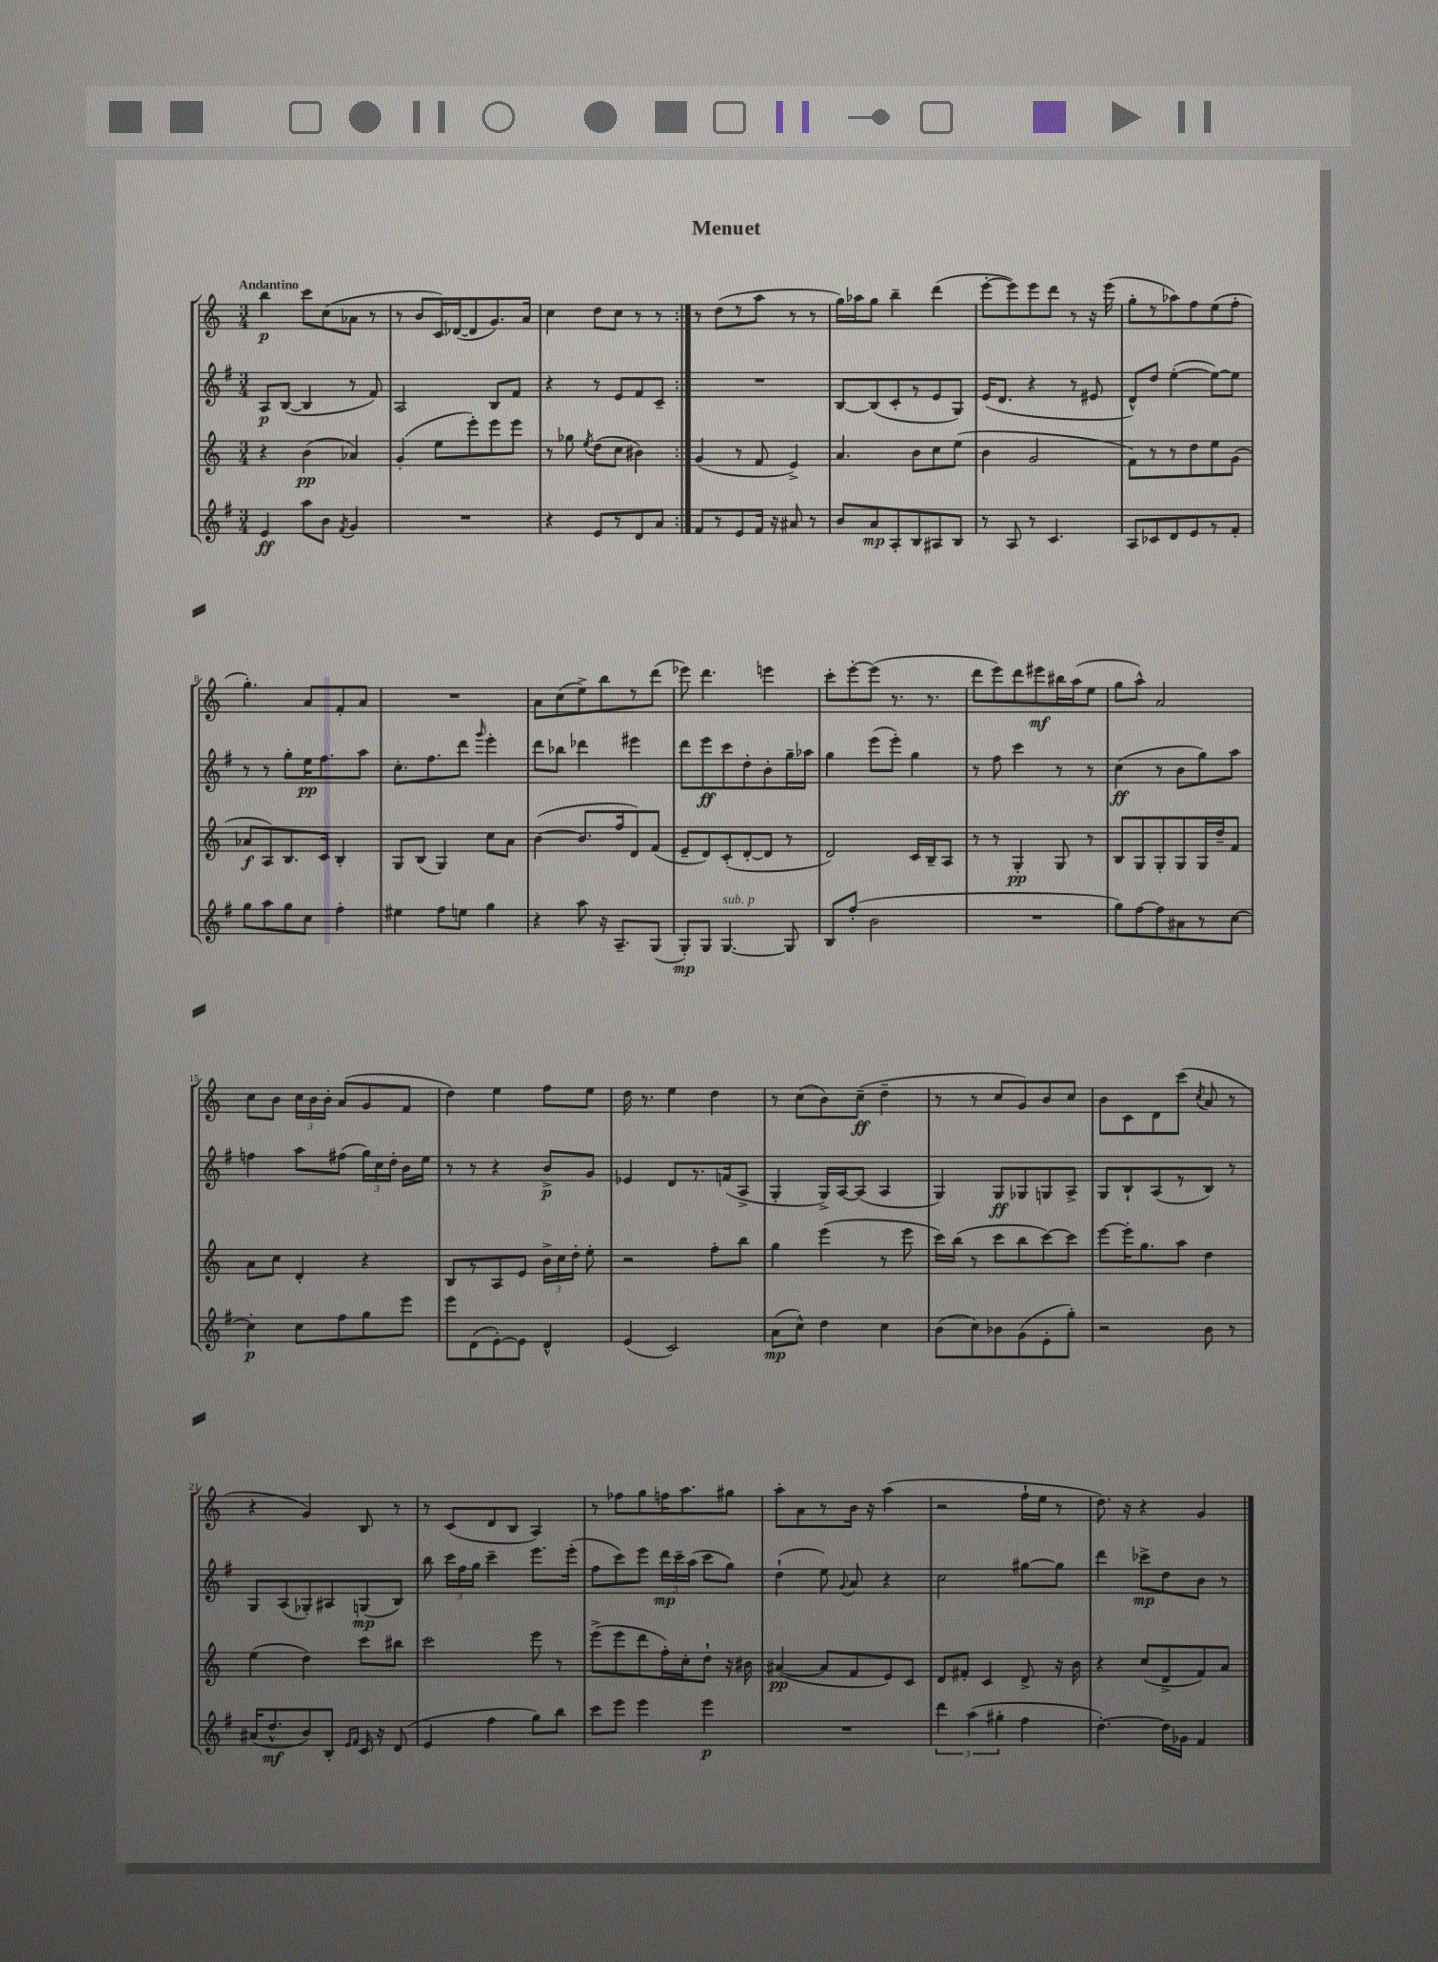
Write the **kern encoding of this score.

**kern	**dynam	**kern	**dynam	**kern	**dynam	**kern	**dynam
*part4	*part4	*part3	*part3	*part2	*part2	*part1	*part1
*staff4	*staff4	*staff3	*staff3	*staff2	*staff2	*staff1	*staff1
*clefG2	*	*clefG2	*	*clefG2	*	*clefG2	*
*k[f#]	*	*k[]	*	*k[f#]	*	*k[]	*
*M3/4	*	*M3/4	*	*M3/4	*	*M3/4	*
=1	=1	=1	=1	=1	=1	=1	=1
!	!	!	!	!	!	!LO:TX:a:B:t=Andantino	!
4e/	ff	4r	.	8A/L	p	4bb\	p
.	.	.	.	([8B/J	.	.	.
8aa\L	.	(4b\	pp	4B/]	.	8ccc\L	.
8b\J	.	.	.	.	.	(8cc\	.
8qf#/	.	.	.	.	.	.	.
4g/	.	4a-X/)	.	8r	.	8a-X\J	.
.	.	.	.	8f#/)	.	8r	.
=2	=2	=2	=2	=2	=2	=2	=2
2.r	.	(4g'/	.	2A/	.	8r	.
.	.	.	.	.	.	8b/L	.
.	.	8ee\L	.	.	.	16c/L)	.
.	.	.	.	.	.	([16d-X/J	.
.	.	8eee'\)	.	.	.	8d-/]	.
.	.	8eee\	.	8B/L	.	8.g/)	.
.	.	8eee\J	.	8f#/J	.	.	.
.	.	.	.	.	.	16a/Jk	.
=3	=3	=3	=3	=3	=3	=3	=3
4r	.	8r	.	4r	.	4cc\	.
.	.	8gg-X\	.	.	.	.	.
.	.	8qee/	.	.	.	.	.
8e/L	.	(8dd\L	.	8r	.	8dd\L	.
8r	.	8cc\J	.	8e/L	.	8cc\J	.
8d/	.	4b#X\)	.	8f#/	.	8r	.
8a/J	.	.	.	8c~/J	.	8r	.
=4:|!	=4:|!	=4:|!	=4:|!	=4:|!	=4:|!	=4:|!	=4:|!
8f#/L	.	(4g/	.	2.r	.	8r	.
8r	.	.	.	.	.	(8dd\L	.
8e/	.	8r	.	.	.	8r	.
16f#/Jk	.	8f/	.	.	.	8aa\J	.
16r	.	.	.	.	.	.	.
8a#X/	.	4e^/)	.	.	.	8r	.
8r	.	.	.	.	.	8r	.
=5	=5	=5	=5	=5	=5	=5	=5
8b/L	.	4.a/	.	[8B/L	.	16gg\LL)	.
.	.	.	.	.	.	16aa-X\J	.
8a/	mp	.	.	(8B/]	.	8gg\J	.
8A'/	.	.	.	8c'/	.	4bb~\	.
8B/	.	8b\L	.	8r	.	.	.
8A#X/	.	8cc\	.	8e/	.	(4ddd\	.
8B/J	.	(8ee\J	.	8G/J)	.	.	.
=6	=6	=6	=6	=6	=6	=6	=6
8r	.	4b\	.	(16e/KL	.	[8eee'\L	.
.	.	.	.	8.d/J	.	.	.
8A/	.	.	.	.	.	8eee\])	.
8r	.	2g/	.	4r	.	8eee\	.
4.c/	.	.	.	.	.	8ddd\J	.
.	.	.	.	8r	.	8r	.
.	.	.	.	8e#X/	.	16r	.
.	.	.	.	.	.	(16eee\	.
=7	=7	=7	=7	=7	=7	=7	=7
8A/L	.	8f\L)	.	8d^^/L)	.	8gg'\L	.
8c-X/	.	8r	.	8dd/J	.	8r	.
8d/	.	8r	.	([4ee'\	.	8aa-X\)	.
8e/	.	8dd\	.	.	.	8ff\	.
8r	.	8ee\	.	8ee\L_)	.	(8ee\	.
8f#'/J	.	(8g\J	.	8ee\J]	.	8ff'\J	.
!!LO:LB:g=z
=8	=8	=8	=8	=8	=8	=8	=8
8gg\L	.	8a-X/L	f	8r	.	4.gg'\)	.
8aa\	.	8A/)	.	8r	.	.	.
8gg\	.	8.B/	.	8gg'\L	.	.	.
8cc\J	.	.	.	16ee\K	pp	8a/L	.
.	.	16c/Jk	.	8.ff#\	.	.	.
4ff#'\	.	4B'/	.	.	.	8f'/	.
.	.	.	.	8aa\J	.	8a/J	.
=9	=9	=9	=9	=9	=9	=9	=9
4ee#X\	.	8G/L	.	8.cc'\L	.	2.r	.
.	.	(8B/J	.	.	.	.	.
.	.	.	.	8.ff#\	.	.	.
8ff#\L	.	4G/)	.	.	.	.	.
8een\J	.	.	.	8ddd\J	.	.	.
.	.	.	.	16qqggg/	.	.	.
4gg\	.	8cc\L	.	4eee'\	.	.	.
.	.	8a\J	.	.	.	.	.
=10	=10	=10	=10	=10	=10	=10	=10
4r	.	([4b\	.	8ddd\L	.	8a\L	.
.	.	.	.	8bb-X\J	.	(8cc\	.
8aa\	.	8.b/L]	.	4ddd-X\	.	8ee^\)	.
16r	.	.	.	.	.	8bb\	.
8.A~/L	.	16ff/k	.	.	.	.	.
.	.	8d/)	.	4eee#X\	.	8r	.
(8G/J	.	(8f/J	.	.	.	(8ddd\J	.
=11	=11	=11	=11	=11	=11	=11	=11
8G'/L)	mp	8e~/L	.	8ddd\L	.	8eee-X\)	.
8G/J	.	8d/)	.	8eee\	ff	4.ddd\	.
!LO:TX:a:i:t=sub. p	!	!	!	!	!	!	!
[4.G/	.	(8c'/	.	8ccc\	.	.	.
.	.	[8d'/	.	8dd'\	.	.	.
.	.	8d/J]	.	8b'\	.	4eeen\	.
8G/]	.	8r	.	16gg~\L	.	.	.
.	.	.	.	16aa-X\JJ	.	.	.
=12	=12	=12	=12	=12	=12	=12	=12
8B/L	.	2d/)	.	4gg\	.	8ccc'\L	.
(8ff#'/J	.	.	.	.	.	[8eee'\	.
2b\	.	.	.	(8eee\L	.	(8eee\J]	.
.	.	.	.	8eee'\J)	.	8.r	.
.	.	16c/LL	.	4gg\	.	.	.
.	.	16B~/J	.	.	.	8.r	.
.	.	8A/J	.	.	.	.	.
=13	=13	=13	=13	=13	=13	=13	=13
2.r	.	8r	.	8r	.	8ddd\L	.
.	.	8r	.	8ff#\	.	8eee\)	.
.	.	4G'/	pp	4ccc\	.	8ddd\	.
.	.	.	.	.	.	8eee#X\	mf
.	.	8G/	.	8r	.	16bb#X\L	.
.	.	.	.	.	.	(16aa\J	.
.	.	8r	.	8r	.	8ee\J	.
=14	=14	=14	=14	=14	=14	=14	=14
8gg\L)	.	8B/L	.	(4cc\	ff	8gg\L	.
[8ff#\	.	8G/	.	.	.	8aa^^\J)	.
8ff#\]	.	8G'/	.	8r	.	2a/	.
8a#X\	.	8G/	.	8b\L	.	.	.
8r	.	16G/L	.	8gg\)	.	.	.
.	.	16dd~/J	.	.	.	.	.
[8cc\J	.	8f/J	.	8aa\J	.	.	.
!!LO:LB:g=z
=15	=15	=15	=15	=15	=15	=15	=15
4cc'\]	p	8a\L	.	4ffn\	.	8cc\L	.
.	.	8cc\J	.	.	.	8b\J	.
8cc\L	.	4d'/	.	8aa\L	.	24cc\LL	.
.	.	.	.	.	.	24b\	.
.	.	.	.	.	.	24b'\JJ	.
8ff#\	.	.	.	(8ff#X\J	.	(8a/L	.
8gg\	.	4r	.	24gg\LL)	.	8g/	.
.	.	.	.	24cc\	.	.	.
.	.	.	.	24dd'\JJ	.	.	.
8eee\J	.	.	.	16b\LL	.	8f/J	.
.	.	.	.	16ee\JJ	.	.	.
=16	=16	=16	=16	=16	=16	=16	=16
8eee\L	.	8B/L	.	8r	.	4dd\)	.
(8d\	.	8r	.	8r	.	.	.
[8e'\)	.	8A/	.	4r	.	4ee\	.
8e\J]	.	8e/J	.	.	.	.	.
4d^^/	.	24b^\LL	.	8b^/L	p	8ff\L	.
.	.	24cc\	.	.	.	.	.
.	.	24dd'\JJ	.	.	.	.	.
.	.	8ee'\	.	8g/J	.	8ee\J	.
=17	=17	=17	=17	=17	=17	=17	=17
(4e/	.	2r	.	4e-X/	.	16dd\	.
.	.	.	.	.	.	8.r	.
2c/)	.	.	.	8d/L	.	4ee\	.
.	.	.	.	8.r	.	.	.
.	.	8ff'\L	.	.	.	4dd\	.
.	.	.	.	(16fn/k	.	.	.
.	.	8bb\J	.	8A^/J	.	.	.
=18	=18	=18	=18	=18	=18	=18	=18
(8a\L	mp	4gg\	.	4G'/	.	8r	.
8cc^^\J)	.	.	.	.	.	(8cc\L	.
4dd\	.	(4eee\	.	16G^/LL)	.	8b\)	.
.	.	.	.	[16A/J	.	.	.
.	.	.	.	(8A/J]	.	(8cc~\J	ff
4cc\	.	8r	.	4A/	.	4dd~\	.
.	.	8eee\	.	.	.	.	.
=19	=19	=19	=19	=19	=19	=19	=19
(8b\L	.	16ccc\LL)	.	4G/)	.	8r	.
.	.	(16bb\JJ	.	.	.	.	.
8cc\)	.	8r	.	.	.	8r	.
8b-X\	.	8ccc\L	.	8G/L	ff	8cc/L	.
(8g\	.	8bb\	.	8G-X/	.	8g/)	.
8e'\	.	[8ccc\)	.	8Gn/	.	8b/	.
8gg'\J)	.	8ccc\J]	.	8A^/J	.	8cc/J	.
=20	=20	=20	=20	=20	=20	=20	=20
2r	.	[8eee\L	.	8G/L	.	8b\L	.
.	.	16eee'\K]	.	8B`/	.	8c\	.
.	.	8.gg\	.	.	.	.	.
.	.	.	.	(8A/	.	8d\	.
.	.	8aa\J	.	8r	.	(8ccc\J	.
.	.	.	.	.	.	8qcc/	.
8b\	.	4dd\	.	8B/J)	.	8a/	.
8r	.	.	.	8r	.	8r	.
!!LO:LB:g=z
=21	=21	=21	=21	=21	=21	=21	=21
(16a#X/KL	.	(4ee\	.	8G/L	.	4r	.
8.dd^^/	mf	.	.	.	.	.	.
.	.	.	.	(8A/	.	.	.
8b/)	.	4dd\)	.	8G-X'/)	.	4g/)	.
8B'/J	.	.	.	8A#X/	.	.	.
16qqe/LL	.	.	.	.	.	.	.
16qqf#/JJ	.	.	.	.	.	.	.
16c/	.	8ccc\L	.	(8Gn/	mp	8B/	.
16r	.	.	.	.	.	.	.
(8d/	.	8bb#X\J	.	8B/J)	.	8r	.
=22	=22	=22	=22	=22	=22	=22	=22
4e/	.	2ccc\	.	8bb\	.	8r	.
.	.	.	.	24ccc\LL	.	(8c/L	.
.	.	.	.	24ff#\	.	.	.
.	.	.	.	24gg\JJ	.	.	.
4ff#\	.	.	.	4ccc~\	.	8d/	.
.	.	.	.	.	.	8B/J	.
8gg\L)	.	8eee\	.	8.eee\L	.	4A/)	.
8bb\J	.	8r	.	.	.	.	.
.	.	.	.	(16eee'\Jk	.	.	.
=23	=23	=23	=23	=23	=23	=23	=23
8ccc\L	.	(8eee^\L	.	8ff#\L	.	8r	.
8eee\J	.	8eee\	.	8ccc\)	.	8ff-X\L	.
4eee\	.	8ddd\	.	8eee\J	.	8gg\	.
.	.	16ff'\L)	.	24ddd\LL	mp	16ffn\K	.
.	.	.	.	24ccc~\	.	.	.
.	.	16cc'\J	.	.	.	8.aa\	.
.	.	.	.	(24aa\JJ	.	.	.
4eee\	p	8dd`\J	.	8ccc\L	.	.	.
.	.	16r	.	8gg\J)	.	8gg#X\J	.
.	.	16b#X\	.	.	.	.	.
=24	=24	=24	=24	=24	=24	=24	=24
2.r	.	([4a#X/	pp	(4dd`\	.	8aa'\L	.
.	.	.	.	.	.	8a\	.
.	.	8a#/L]	.	8ee\)	.	8r	.
.	.	.	.	8qqg/	.	.	.
.	.	8f/	.	8a/	.	16b\Jk	.
.	.	.	.	.	.	16r	.
.	.	8e/)	.	4r	.	(4aa\	.
.	.	8c/J	.	.	.	.	.
=25	=25	=25	=25	=25	=25	=25	=25
6ddd\	.	8d/L	.	2cc\	.	2r	.
.	.	8f#X'/J	.	.	.	.	.
(6aa\	.	.	.	.	.	.	.
.	.	4c/	.	.	.	.	.
6gg#X'\	.	.	.	.	.	.	.
4ff#\	.	8d^/	.	[8gg#X\L	.	16ff`\LL	.
.	.	.	.	.	.	16ee\JJ	.
.	.	16r	.	8gg#\J]	.	8r	.
.	.	16b\	.	.	.	.	.
=26	=26	=26	=26	=26	=26	=26	=26
[4.dd'\)	.	4r	.	4ddd\	.	8.dd\)	.
.	.	.	.	.	.	16r	.
.	.	(8cc/L	.	8ccc-X^\L	mp	4r	.
16dd\LL]	.	8d^/	.	8dd\	.	.	.
16g-X\JJ	.	.	.	.	.	.	.
4f#/	.	8f/)	.	8b\J	.	4g/	.
.	.	8a/J	.	8r	.	.	.
==	==	==	==	==	==	==	==
*-	*-	*-	*-	*-	*-	*-	*-
